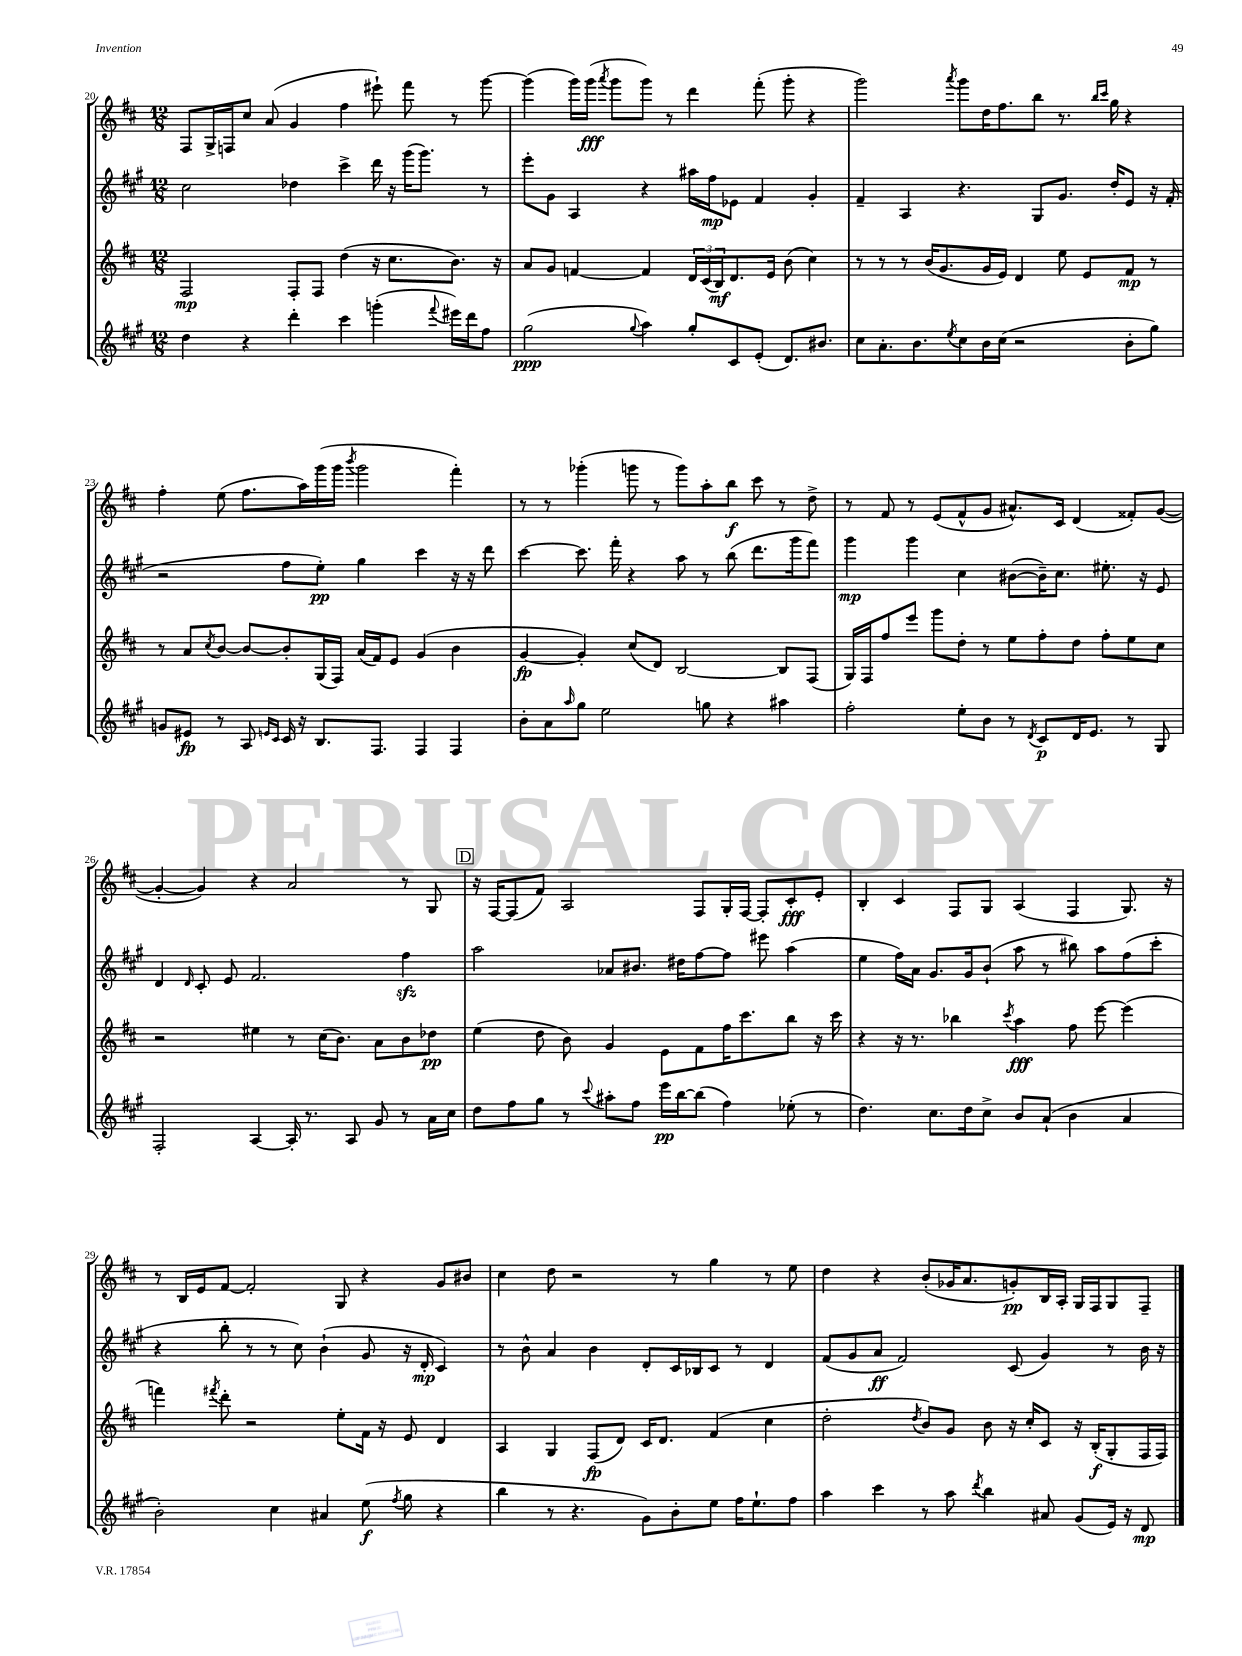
<<
\new StaffGroup <<
\new Staff = "s0" {
    \clef treble \key d \major \numericTimeSignature \time 12/8
    fis8 g16-> f16 cis''8 a'8( g'4 fis''4 eis'''8-!) fis'''8 r8 g'''8~ |
    g'''4( g'''16) g'''16\fff( \acciaccatura { a'''8 } g'''8 g'''8) r8 d'''4 fis'''8-.( g'''8-. r4 |
    g'''2) \acciaccatura { a'''8 } g'''8 d''16 fis''8. b''8 r8. \grace { b''16 cis'''16 } g''16 r4 |
    fis''4-. e''8( fis''8. a''16) g'''16( g'''16 \acciaccatura { b'''8 } g'''2 fis'''4-.) |
    r8 r8 ges'''4-.( g'''8 r8 g'''8) a''8-. b''8\f cis'''8 r8 d''8-> |
    r8 fis'8 r8 e'8( fis'8-^ g'8 ais'8.-^) cis'16 d'4( fisis'8-.) g'8~( |
    g'4~-. g'4) r4 a'2 r8 g8 |
    \mark \markup { \box "D" } r16 fis16~ fis8( fis'8) a2 fis8 g16-. fis16~ fis8-. cis'8-.\fff e'8-. |
    b4-. cis'4 fis8 g8 a4( fis4 g8.) r16 |
    r8 b16 e'16 fis'8~ fis'2-. g8 r4 g'8 bis'8 |
    cis''4 d''8 r2 r8 g''4 r8 e''8 |
    d''4 r4 b'8-.( ges'16 a'8. g'8-.\pp) b16 a16-. g16 fis16 g8 fis8-- \bar "|." |
}
\new Staff = "s1" {
    \clef treble \key a \major \numericTimeSignature \time 12/8
    cis''2 des''4 cis'''4-> d'''16 r16 gis'''16( gis'''8.) r8 |
    e'''8-. gis'8 a4 r4 ais''16 fis''16\mp ees'8 fis'4 gis'4-. |
    fis'4-- a4 r4. gis8 gis'8. d''16-. e'8 r16 fis'16-.( |
    r2 fis''8 e''8-.\pp) gis''4 cis'''4 r16 r16 d'''8 |
    cis'''4~ cis'''8. fis'''16-. r4 a''8 r8 b''8( d'''8. gis'''16 fis'''8) |
    gis'''4\mp gis'''4 cis''4 bis'8~( bis'16--) cis''8. eis''8.-. r16 e'8 |
    d'4 \grace { d'16 } cis'8-. e'8 fis'2. fis''4\sfz |
    \mark \markup { \box "D" } a''2 aes'8 bis'8. dis''16 fis''8~ fis''8 eis'''8 a''4( |
    e''4 fis''16) a'16 gis'8. gis'16 b'8-!( a''8 r8 bis''8) a''8 fis''8( cis'''8-. |
    r4 b''8-. r8 r8 cis''8) b'4-!( gis'8 r16 d'16-.\mp cis'4) |
    r8 b'8-^ a'4 b'4 d'8-. cis'16 bes16 cis'8 r8 d'4 |
    fis'8( gis'8 a'8\ff fis'2) cis'8( gis'4) r8 b'16 r16 \bar "|." |
}
\new Staff = "s2" {
    \clef treble \key d \major \numericTimeSignature \time 12/8
    fis2\mp fis8-. fis8 d''4( r16 cis''8. b'8.) r16 |
    a'8 g'8 f'4~ f'4 \tuplet 3/2 { d'16 cis'16( b16\mf) } d'8. e'16 b'8( cis''4) |
    r8 r8 r8 b'16( g'8. g'16 e'16) d'4 e''8 e'8 fis'8\mp r8 |
    r8 a'8 \acciaccatura { cis''8 } b'8~ b'8~ b'8-. g16( fis16) a'16( fis'16) e'8 g'4( b'4 |
    g'4~\fp g'4-.) cis''8( d'8) b2~ b8 fis8( |
    g16) fis16 fis''8 e'''8 g'''8 d''8-. r8 e''8 fis''8-. d''8 fis''8-. e''8 cis''8 |
    r2 eis''4 r8 cis''16( b'8.) a'8 b'8 des''8\pp |
    \mark \markup { \box "D" } e''4( d''8 b'8) g'4 e'8 fis'8 fis''16 cis'''8. b''8 r16 cis'''16 |
    r4 r16 r8. bes''4 \acciaccatura { cis'''8 } a''4\fff fis''8 e'''8~ e'''4( |
    f'''4) \acciaccatura { fis'''8 } d'''8-. r2 e''8-. fis'16 r16 e'8 d'4 |
    a4 g4 fis8\fp( d'8) cis'16 d'8. fis'4( cis''4 |
    d''2-. \acciaccatura { d''8 } b'8) g'8 b'8 r16 cis''16-. cis'8 r16 b16-.\f( g8-. fis16 fis16) \bar "|." |
}
\new Staff = "s3" {
    \clef treble \key a \major \numericTimeSignature \time 12/8
    d''4 r4 d'''4-. cis'''4 g'''4-.( \appoggiatura { fis'''8 } eis'''16) d'''16 fis''8 |
    gis''2\ppp( \appoggiatura { gis''8 } a''4) gis''8-. cis'8 e'8-.( d'8.) bis'8. |
    cis''8 a'8.-. b'8. \acciaccatura { e''8 } cis''8 b'16 cis''16( r2 b'8-. gis''8) |
    g'8 eis'8\fp r8 a8 \grace { e'16 cis'16 } cis'16 r16 b8. fis8. fis4 fis4 |
    b'8-. a'8 \grace { a''16 } gis''8 e''2 g''8 r4 ais''4 |
    fis''2-. e''8-. b'8 r8 \acciaccatura { d'8 } cis'8\p d'16 e'8. r8 gis8 |
    fis2-. a4~ a16-. r8. a8 gis'8 r8 a'16 cis''16 |
    \mark \markup { \box "D" } d''8 fis''8 gis''8 r8 \appoggiatura { cis'''8 } ais''8-. fis''8 e'''16\pp b''16~ b''8( fis''4) ees''8-.( r8 |
    d''4.) cis''8. d''16 cis''8-> b'8 a'8-!( b'4 a'4 |
    b'2-.) cis''4 ais'4 e''8\f( \acciaccatura { fis''8 } gis''8 r4 |
    b''4 r8 r4. gis'8) b'8-. e''8 fis''16 e''8.-! fis''8 |
    a''4 cis'''4 r8 a''8 \acciaccatura { d'''8 } b''4 ais'8 gis'8( e'16) r16 d'8\mp \bar "|." |
}
>>
>>
\layout { \context { \Score currentBarNumber = #20 } }
